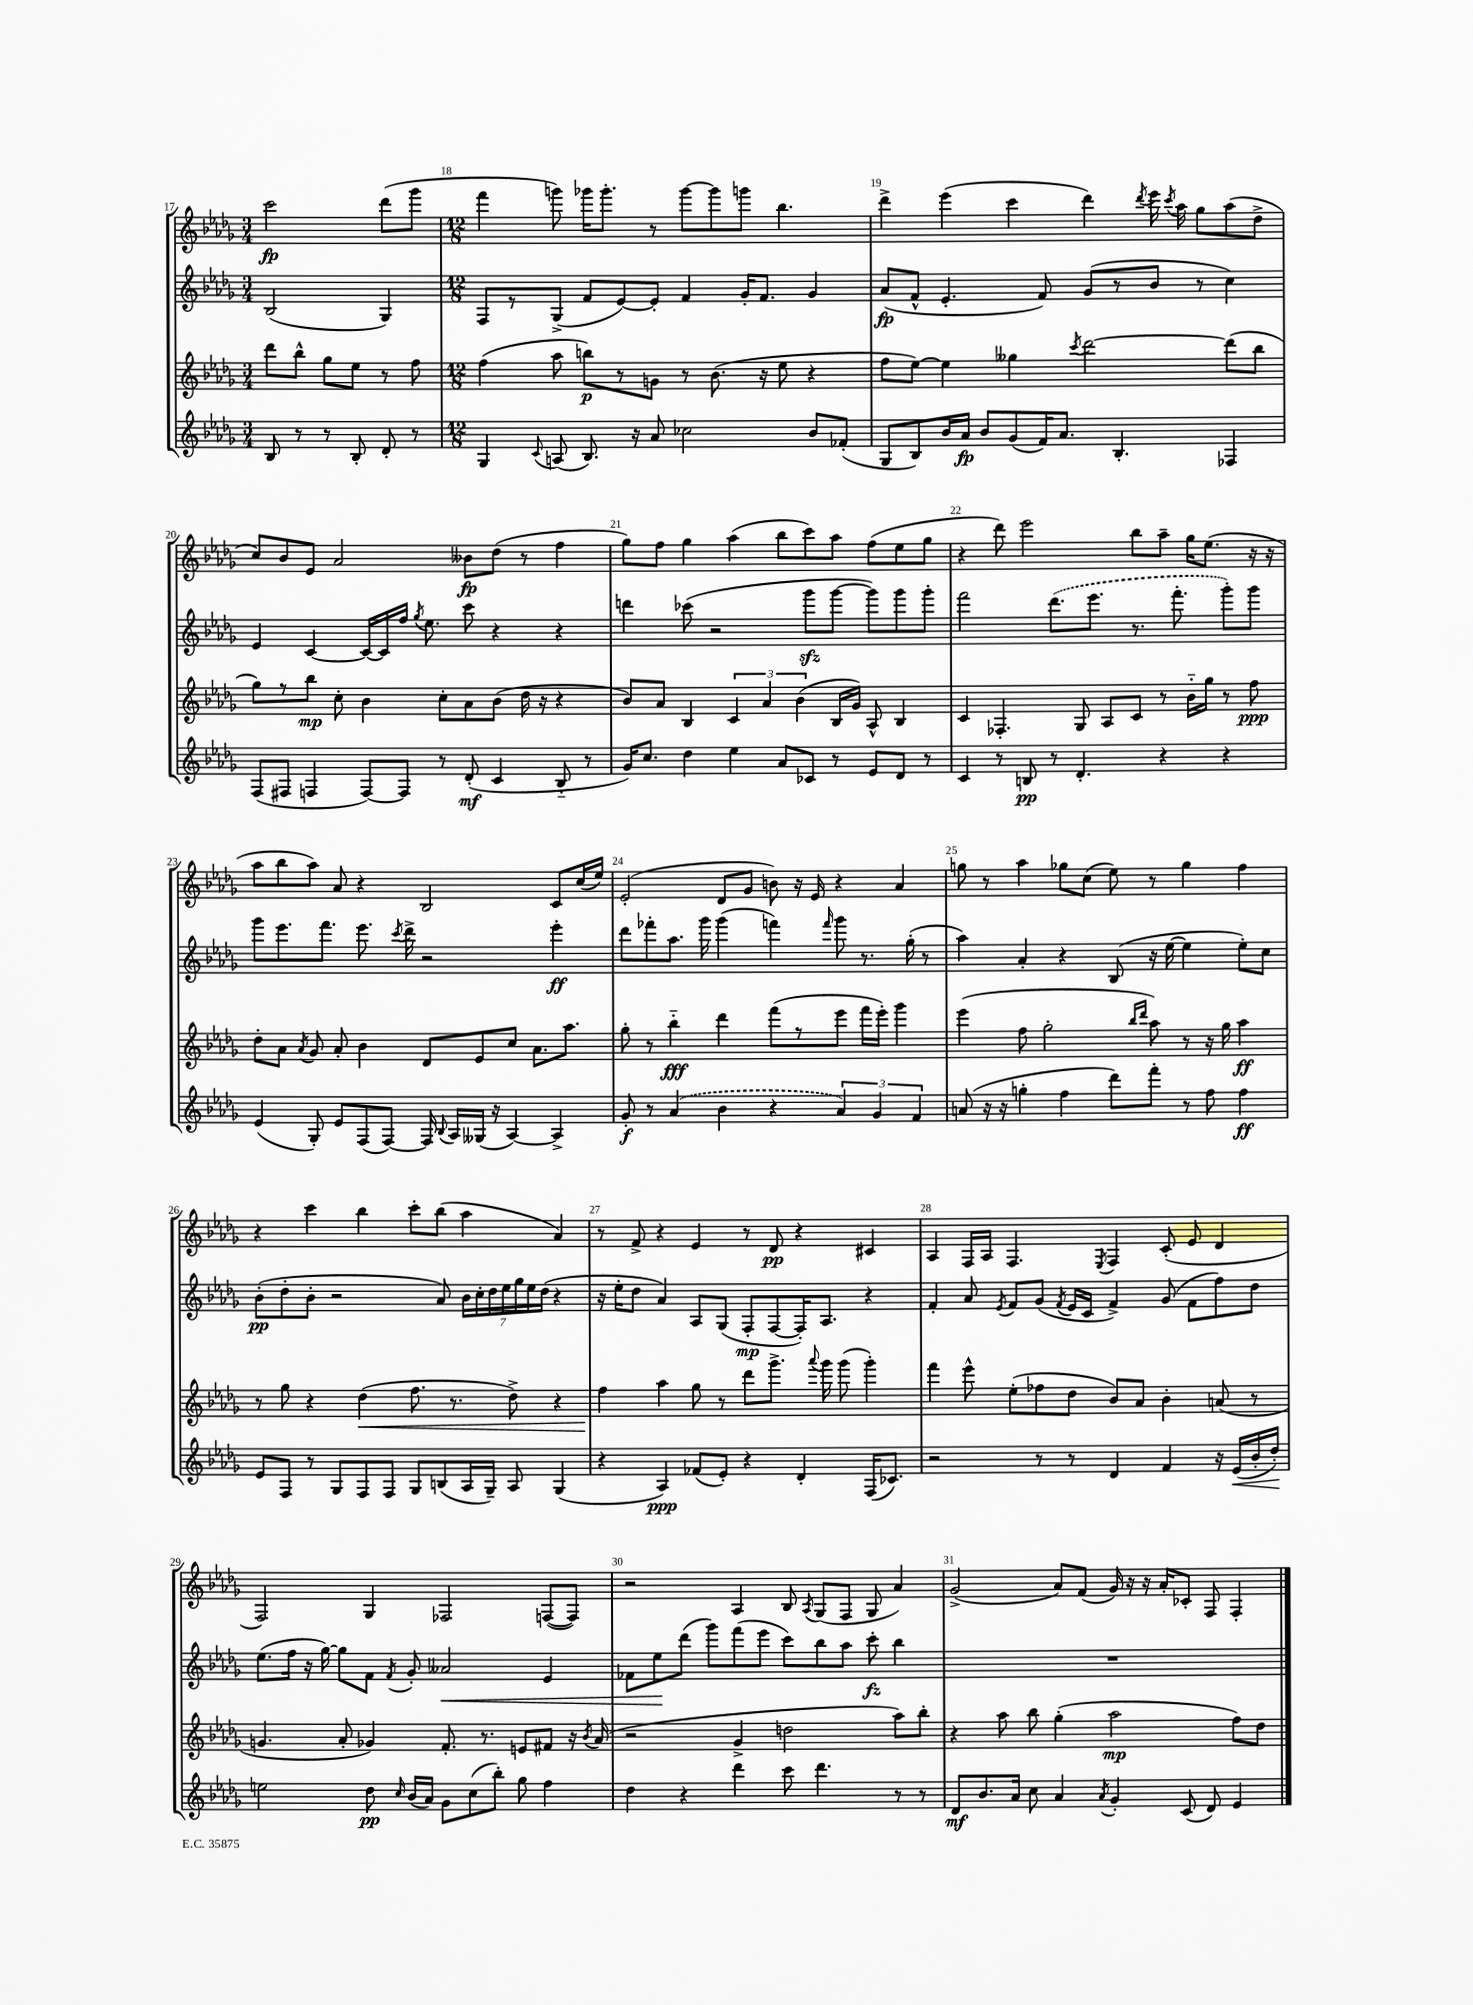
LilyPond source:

<<
\new StaffGroup <<
\new Staff = "s0" {
    \clef treble \key des \major \numericTimeSignature \time 3/4
    \autoBeamOff c'''2\fp des'''8[( ges'''8] |
    \numericTimeSignature \time 12/8 f'''4 g'''8) ges'''16[ ges'''8.]-. r8 ges'''8[~ ges'''8 g'''8] bes''4. |
    des'''4-> ees'''4( c'''4 des'''4) \acciaccatura { des'''8 } ees'''16 \acciaccatura { c'''8 } aes''16 ges''8[ aes''8( des''8]-> |
    c''8[) bes'8 ees'8] aes'2 beses'8[\fp des''8]( r8 f''4 |
    ges''8[) f''8] ges''4 aes''4( bes''8[ c'''8) aes''8] f''8[( ees''8 ges''8] |
    r4 des'''8) ees'''2 bes''8[ aes''8]-- ges''16[ ees''8.]( r16 r16 |
    aes''8[ bes''8 aes''8]) aes'8 r4 bes2 c'8[ c''16( ees''16]) |
    ees'2-.( des'8[ ges'8] b'8) r16 ees'16 r4 aes'4 |
    g''8 r8 aes''4 ges''8[ c''8]( ees''8) r8 ges''4 f''4 |
    r4 c'''4 bes''4 c'''8[-. bes''8]( aes''4 aes'4) |
    r8 f'8-> r4 ees'4 r8 des'8\pp r4 cis'4 |
    aes4 f16[ aes16] f4. \acciaccatura { ees8 } f4 c'8-.( ees'8 des'4 |
    f2) ges4 fes2 f8[~( f8]) |
    r2 aes4 bes8 \acciaccatura { aes8 } ges8[( f8] ges8 aes'4) |
    ges'2->( aes'8[) f'8]( ges'16) r16 r16 aes'16[-. ces'8]-. f8 f4-. \bar "|." |
}
\new Staff = "s1" {
    \clef treble \key des \major \numericTimeSignature \time 3/4
    \autoBeamOff bes2( ges4) |
    \numericTimeSignature \time 12/8 f8[ r8 ges8]->( f'8[ ees'8~) ees'8]-. f'4 ges'16[-. f'8.] ges'4 |
    aes'8[\fp( f'8]-^ ees'4.-. f'8) ges'8[( r8 bes'8] r8 c''4) |
    ees'4 c'4~ c'16[~ c'16 f''16] \acciaccatura { ges''8 } ees''8. c'''8 r4 r4 |
    d'''4 ces'''8( r2 ges'''8[\sfz ges'''8]~ ges'''8[) ges'''8 ges'''8]-. |
    f'''2 \once \slurDashed des'''8.[( ees'''8.] r8. f'''8.-. ges'''8[-.) ges'''8] |
    ges'''8[ ees'''8. f'''8.] ees'''8. \acciaccatura { c'''8 } des'''16-> r2 ees'''4-.\ff |
    des'''8[ fes'''8-. aes''8.] ges'''16 ges'''4( f'''4) \grace { f'''16 } ges'''8 r8. ges''16-.( r8 |
    aes''4) aes'4-. r4 bes8( r16 ees''16~ ees''4 ees''8[-.) c''8] |
    bes'8[-.\pp( des''8-. bes'8]-. r2 aes'8) \tuplet 7/4 { bes'16[ c''16-. des''16 ees''16 ges''16 ees''16 des''16]( } r4 |
    r16 ees''16[-. des''8] aes'4) aes8[ ges8]( f8[-.\mp f8~ f16-.) aes8.] r4 |
    f'4-. aes'8 \acciaccatura { ees'8 } f'8[ ges'8]( \acciaccatura { f'8 } ees'16[ c'16] f'4->) ges'8( f'8[ f''8) des''8] |
    ees''8.[( f''16] r16 ges''16~) ges''8[ f'8] \acciaccatura { f'8 } ges'8-. aeses'2\< ees'4 |
    fes'8[ ees''8\! des'''8]( ges'''8[) f'''8( ees'''8] c'''8[) bes''8 aes''8] c'''8-.\fz bes''4 |
    R1. \bar "|." |
}
\new Staff = "s2" {
    \clef treble \key des \major \numericTimeSignature \time 3/4
    \autoBeamOff des'''8[ bes''8]-^ ges''8[ ees''8] r8 f''8 |
    \numericTimeSignature \time 12/8 f''4( aes''8 b''8[\p) r8 g'8] r8 bes'8.( r16 ees''8 r4 |
    f''8[ ees''8]~) ees''4 geses''4 \acciaccatura { c'''8 } des'''2~ des'''8[( bes''8] |
    ges''8[) r8 bes''8]\mp c''8-. bes'4 c''8[-. aes'8 bes'8]( des''16 r16 r4 |
    bes'8[) aes'8] bes4 \tuplet 3/2 { c'4 aes'4 bes'4( } bes16[ ges'16]) aes8-^ bes4 |
    c'4 fes4.-. ges8 aes8[ c'8] r8 bes'16[-_ ges''16] r8 f''8\ppp |
    des''8[-. aes'8] \acciaccatura { aes'8 } ges'8 aes'8-. bes'4 des'8[ ees'8 c''8] aes'8.[ aes''8.] |
    ges''8-. r8 bes''4-_\fff des'''4 f'''8[( r8 ees'''8] f'''16[ ees'''16]-.) ges'''4 |
    ees'''4( f''8 ges''2-. \grace { bes''16[ des'''16] } aes''8) r8 r16 ges''16 aes''4\ff |
    r8 ges''8 r4 des''4\<( f''8. r8. des''8->) r4 |
    f''4\! aes''4 ges''8 r8 des'''8[ ges'''8.]-> \appoggiatura { aes'''8 } ges'''16 ges'''8( ges'''4-.) |
    f'''4 ees'''8-^ ees''8[-.( fes''8 des''8] bes'8[) aes'8] bes'4-. a'8( r8 |
    g'4. aes'8-. ges'4) f'8.-. r8. e'8[ fis'8] r16 \acciaccatura { bes'8 } aes'16( |
    r2 ges'4-> d''2 aes''8[) bes''8]-. |
    r4 aes''8 bes''8 ges''4-.( aes''2\mp f''8[) des''8] \bar "|." |
}
\new Staff = "s3" {
    \clef treble \key des \major \numericTimeSignature \time 3/4
    \autoBeamOff bes8 r8 r8 bes8-. des'8-. r8 |
    \numericTimeSignature \time 12/8 ges4 \appoggiatura { c'8 } a8( bes8.) r16 aes'8 ces''2 bes'8[ fes'8]-.( |
    ges8[ bes8) bes'16 aes'16]\fp bes'8[ ges'8( f'16) aes'8.] bes4.-. fes4 |
    f8[( fis8] f4 f8[~) f8] r8 des'8-.\mf( c'4 bes8-_ r8 |
    ges'16[) c''8.] des''4 ees''4 aes'8[ ces'8] r8 ees'8[ des'8] r8 |
    c'4 r8 b8\pp r8 des'4.-. r4 r4 |
    ees'4( ges8-.) ees'8[ f8( f8]~) f16 \appoggiatura { bes8 } aes16[ geses16]( r16 aes4~) aes4-> |
    ges'8-.\f r8 \once \slurDashed aes'4( bes'4 r4 \tuplet 3/2 { aes'4) ges'4 f'4 } |
    a'8( r16 r16 g''4-. f''4 des'''8[) f'''8]-. r8 f''8 f''4\ff |
    ees'8[ f8] r8 ges8[ f8 f8] ges8[ b8( aes16 ges16]--) aes8 ges4( |
    r4 aes4\ppp) fes'8[( ees'8]-.) r4 des'4-. f16[( ces'8.]) |
    r2 r8 r8 des'4 f'4 r16 ees'16[\<( bes'16-. des''16]-.\!) |
    e''2 des''8\pp \grace { c''16 } bes'16[( aes'16]) ges'8[ c''8( bes''8]-.) ges''8 f''4 |
    des''4 r4 des'''4 c'''8 des'''4. r8 r8 |
    des'8[\mf bes'8. aes'16] c''8 aes'4 \acciaccatura { aes'8 } ges'4-. c'8( des'8) ees'4 \bar "|." |
}
>>
>>
\layout { \context { \Score currentBarNumber = #17 \override BarNumber.break-visibility = ##(#f #t #t) barNumberVisibility = #all-bar-numbers-visible } }
